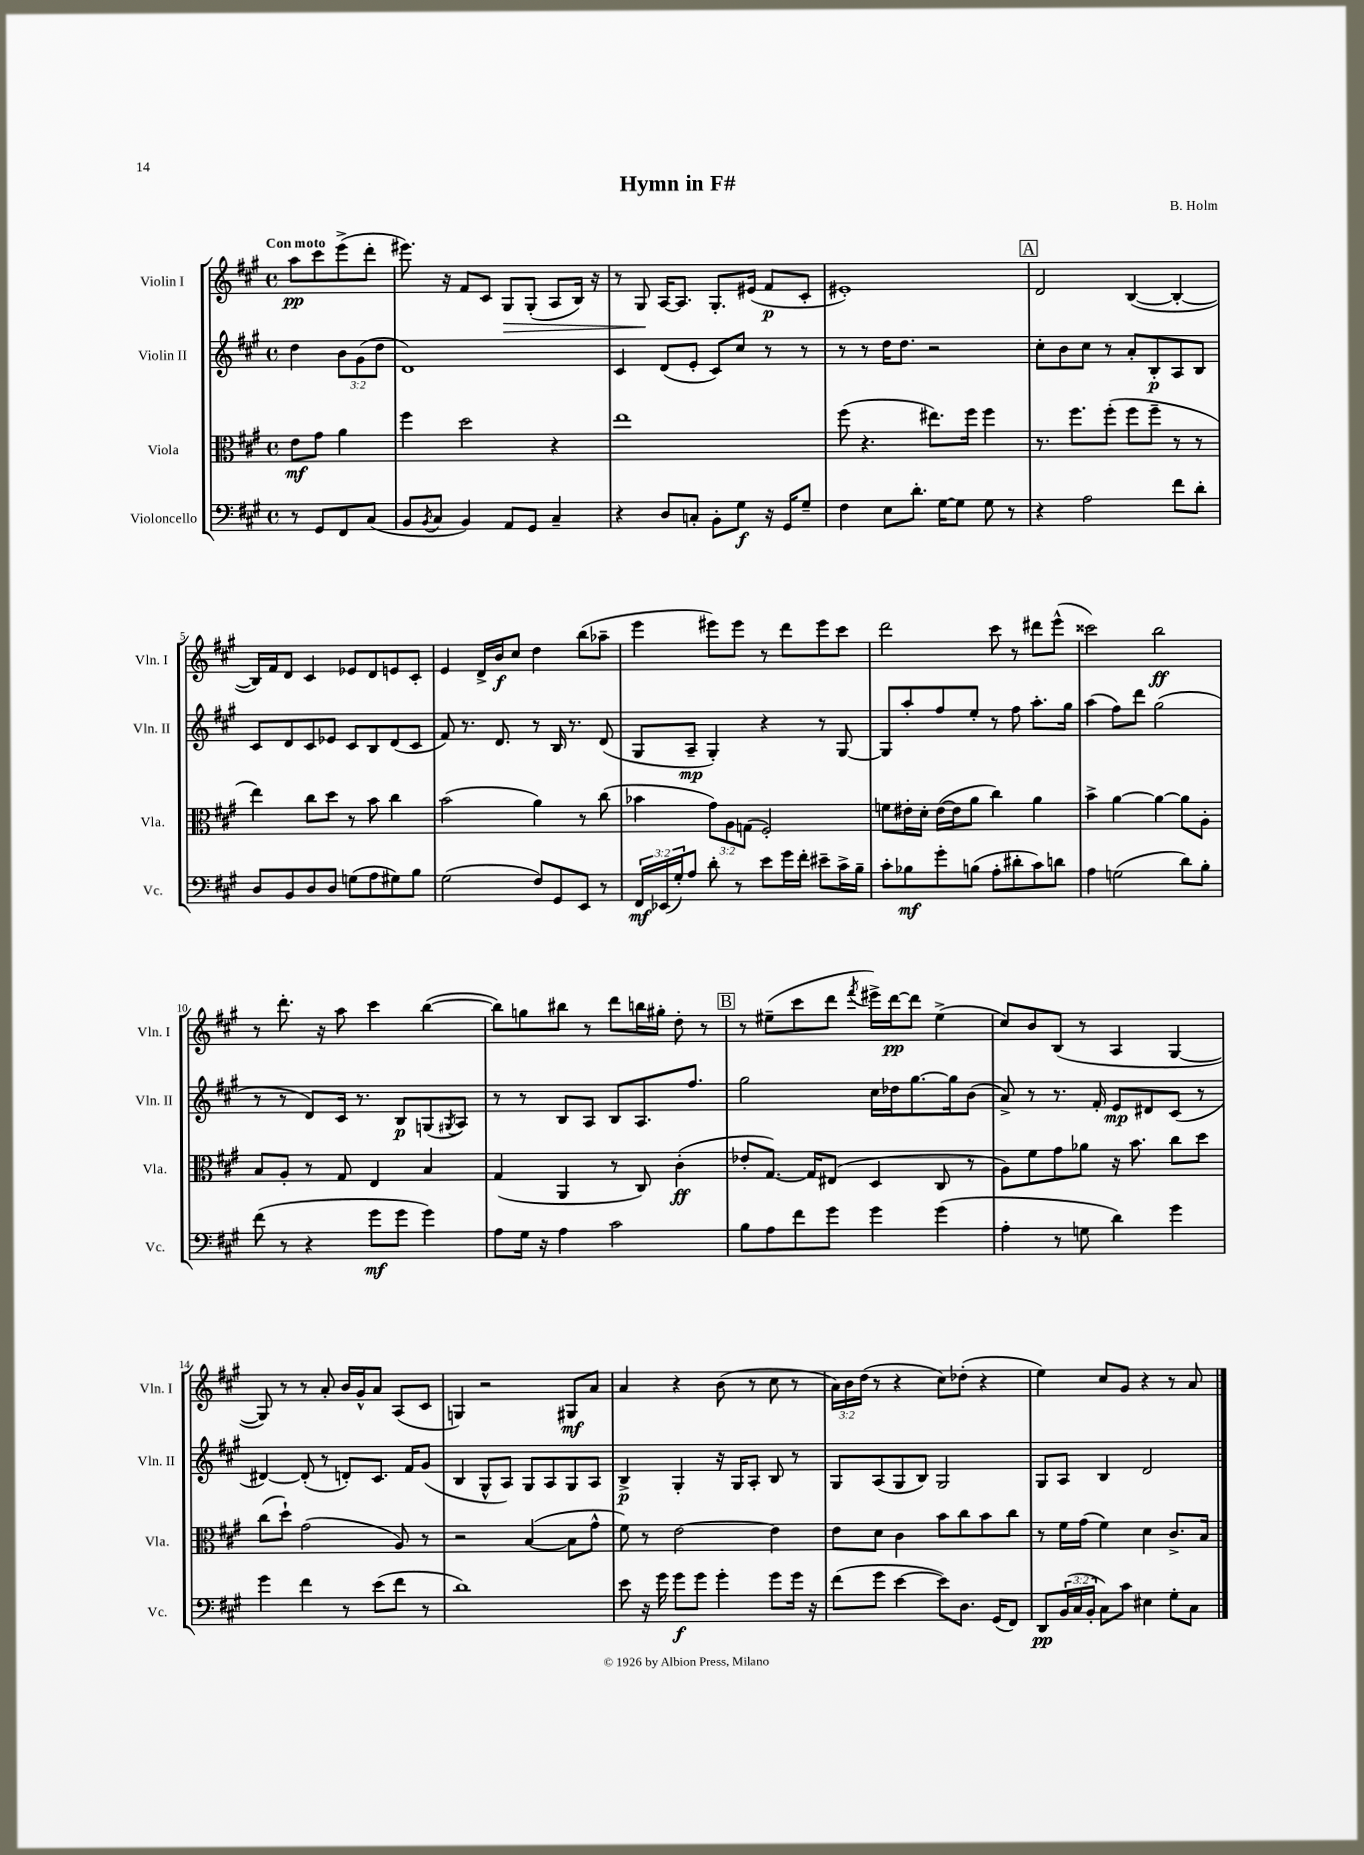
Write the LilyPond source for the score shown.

\header { title = "Hymn in F#" composer = "B. Holm" }
<<
\new StaffGroup <<
\new Staff = "s0" \with { instrumentName = "Violin I" shortInstrumentName = "Vln. I" } {
    \clef treble \key a \major \defaultTimeSignature \time 4/4 \override Staff.TupletNumber.text = #tuplet-number::calc-fraction-text \partial 2 \tempo "Con moto"
    a''8\pp cis'''8 e'''8->( d'''8-. |
    eis'''8.) r16 fis'8 cis'8 gis8\> gis8-.( a8 b16) r16 |
    r8 gis8\! a16~ a8. gis8.-. eis'16( fis'8\p cis'8-. |
    eis'1-.) |
    \mark \markup { \box "A" } d'2 b4~( b4~-. |
    b16) fis'16 d'8 cis'4 ees'8 d'8 e'8 cis'8-. |
    e'4 d'16-> b'16\f cis''8 d''4 b''8( aes''8-- |
    e'''4 eis'''8) eis'''8 r8 d'''8 eis'''8 cis'''8 |
    d'''2 cis'''8 r8 dis'''8 e'''8-^( |
    cisis'''2) b''2\ff |
    r8 d'''8.-. r16 a''8 cis'''4 b''4~( |
    b''8) g''8 bis''8 r8 d'''8 b''16 gis''16-. d''8-. r8 |
    \mark \markup { \box "B" } r8 eis''8--( cis'''8 d'''8 \acciaccatura { fis'''8 } eis'''16->) d'''16~\pp d'''8 eis''4->( |
    cis''8) b'8 b8( r8 a4 gis4~ |
    gis8) r8 r8 a'8-. b'16 gis'16-^ a'8 a8( cis'8 |
    g4) r2 gis8\mf a'8 |
    a'4 r4 b'8( r8 cis''8 r8 |
    \tuplet 3/2 { a'16) b'16 d''16( } r8 r4 cis''8) des''8-.( r4 |
    e''4) cis''8 gis'8 r4 r8 a'8 \bar "|." |
}
\new Staff = "s1" \with { instrumentName = "Violin II" shortInstrumentName = "Vln. II" } {
    \clef treble \key a \major \defaultTimeSignature \time 4/4 \override Staff.TupletNumber.text = #tuplet-number::calc-fraction-text \partial 2
    d''4 \tuplet 3/2 { b'8 gis'8( d''8 } |
    d'1) |
    cis'4 d'8( e'8-. cis'8) cis''8 r8 r8 |
    r8 r8 d''16 d''8. r2 |
    \mark \markup { \box "A" } cis''8-. b'8 cis''8 r8 a'8-. b8-.\p a8 b8 |
    cis'8 d'8 cis'8 ees'8 cis'8 b8 d'8( cis'8 |
    fis'8) r8. d'8. r8 b16 r8. d'8( |
    gis8 a8--\mp gis4-.) r4 r8 gis8~ |
    gis8 a''8-. fis''8 e''8-. r8 fis''8 a''8.-. gis''16 |
    a''4( fis''8) d'''8 gis''2( |
    r8 r8 d'8) cis'16 r8. b8\p g8( \acciaccatura { gis8 } a8) |
    r8 r8 b8 a8 b8 a8. fis''8. |
    \mark \markup { \box "B" } gis''2 cis''16 des''16 gis''8.~ gis''16 b'8( |
    a'8->) r8 r8. fis'16-. e'8\mp dis'8 cis'8( r8 |
    dis'4~) dis'8-.( r8 d'8-.) cis'8. fis'16 gis'8( |
    b4 gis8-^ a8) gis8 a8 gis8 a8 |
    b4->\p gis4-. r16 gis16 a8-. b8 r8 |
    gis8 a8( gis8 b8) gis2 |
    gis8 a8 b4 d'2 \bar "|." |
}
\new Staff = "s2" \with { instrumentName = "Viola" shortInstrumentName = "Vla." } {
    \clef alto \key a \major \defaultTimeSignature \time 4/4 \override Staff.TupletNumber.text = #tuplet-number::calc-fraction-text \partial 2
    e'8\mf gis'8 a'4 |
    fis''4 d''2 r4 |
    e''1 |
    fis''8( r4. eis''8.) fis''16 fis''4 |
    \mark \markup { \box "A" } r8. fis''8. fis''8-.( fis''8 fis''8-- r8 r8 |
    e''4) cis''8 d''8 r8 b'8 cis''4 |
    b'2( a'4) r8 cis''8( |
    bes'4 \tuplet 3/2 { gis'8) a8 g8( } fis2-.) |
    f'8 eis'16-. d'16-. eis'16~( eis'16 a'8 cis''4) a'4 |
    b'4-> a'4~ a'4~ a'8 a8-. |
    b8 a8-. r8 gis8 e4 b4 |
    gis4( a,4 r8 cis8) cis'4-.\ff( |
    \mark \markup { \box "B" } ees'8-. gis8.~) gis16 eis8( d4 cis8 r8 |
    a8) fis'8 gis'8 aes'8 r16 b'8. cis''8 d''8 |
    cis''8( d''8-!) gis'2( a8) r8 |
    r2 b4~( b8 gis'8-^ |
    fis'8) r8 e'2~ e'4 |
    e'8 d'8 cis'4 b'8 cis''8 b'8 cis''8 |
    r8 fis'16 gis'16( fis'4) d'4 cis'8.-> b16 \bar "|." |
}
\new Staff = "s3" \with { instrumentName = "Violoncello" shortInstrumentName = "Vc." } {
    \clef bass \key a \major \defaultTimeSignature \time 4/4 \override Staff.TupletNumber.text = #tuplet-number::calc-fraction-text \partial 2
    r8 gis,8 fis,8 cis8( |
    b,8 \acciaccatura { b,8 } cis8 b,4) a,8 gis,8 cis4-- |
    r4 d8 c8-. b,8-. gis8\f r16 gis,16 gis8-- |
    fis4 e8 d'8.-. gis16~ gis8 gis8 r8 |
    \mark \markup { \box "A" } r4 a2 fis'8 d'8-. |
    d8 b,8 d8 d8 g8( a8 gis8) b8 |
    gis2( fis8) gis,8 e,8 r8 |
    \tuplet 3/2 { fis,16\mf ees,16( gis16-.) } a8 d'8-. r8 e'8 gis'16 fis'16-. eis'8-- cis'16-> b16-- |
    cis'8-. bes8\mf gis'8-. b8( a8-. dis'8-. cis'8) d'8 |
    a4 g2( d'8) b8-. |
    fis'8( r8 r4 gis'8\mf gis'8 gis'4) |
    a8 gis16 r16 a4 cis'2 |
    \mark \markup { \box "B" } b8 a8 fis'8 gis'8 gis'4 gis'4( |
    a4-. r8 g8 d'4) gis'4 |
    gis'4 fis'4 r8 e'8( fis'8 r8 |
    d'1) |
    e'8 r16 gis'16 gis'8\f gis'8 gis'4-. gis'8 gis'16 r16 |
    fis'8( gis'8 e'4~ e'8) d8. gis,16( fis,8) |
    d,8\pp \tuplet 3/2 { b,16( cis16 b,16-. } cis8) cis'8 eis4 gis8-. cis8 \bar "|." |
}
>>
>>
